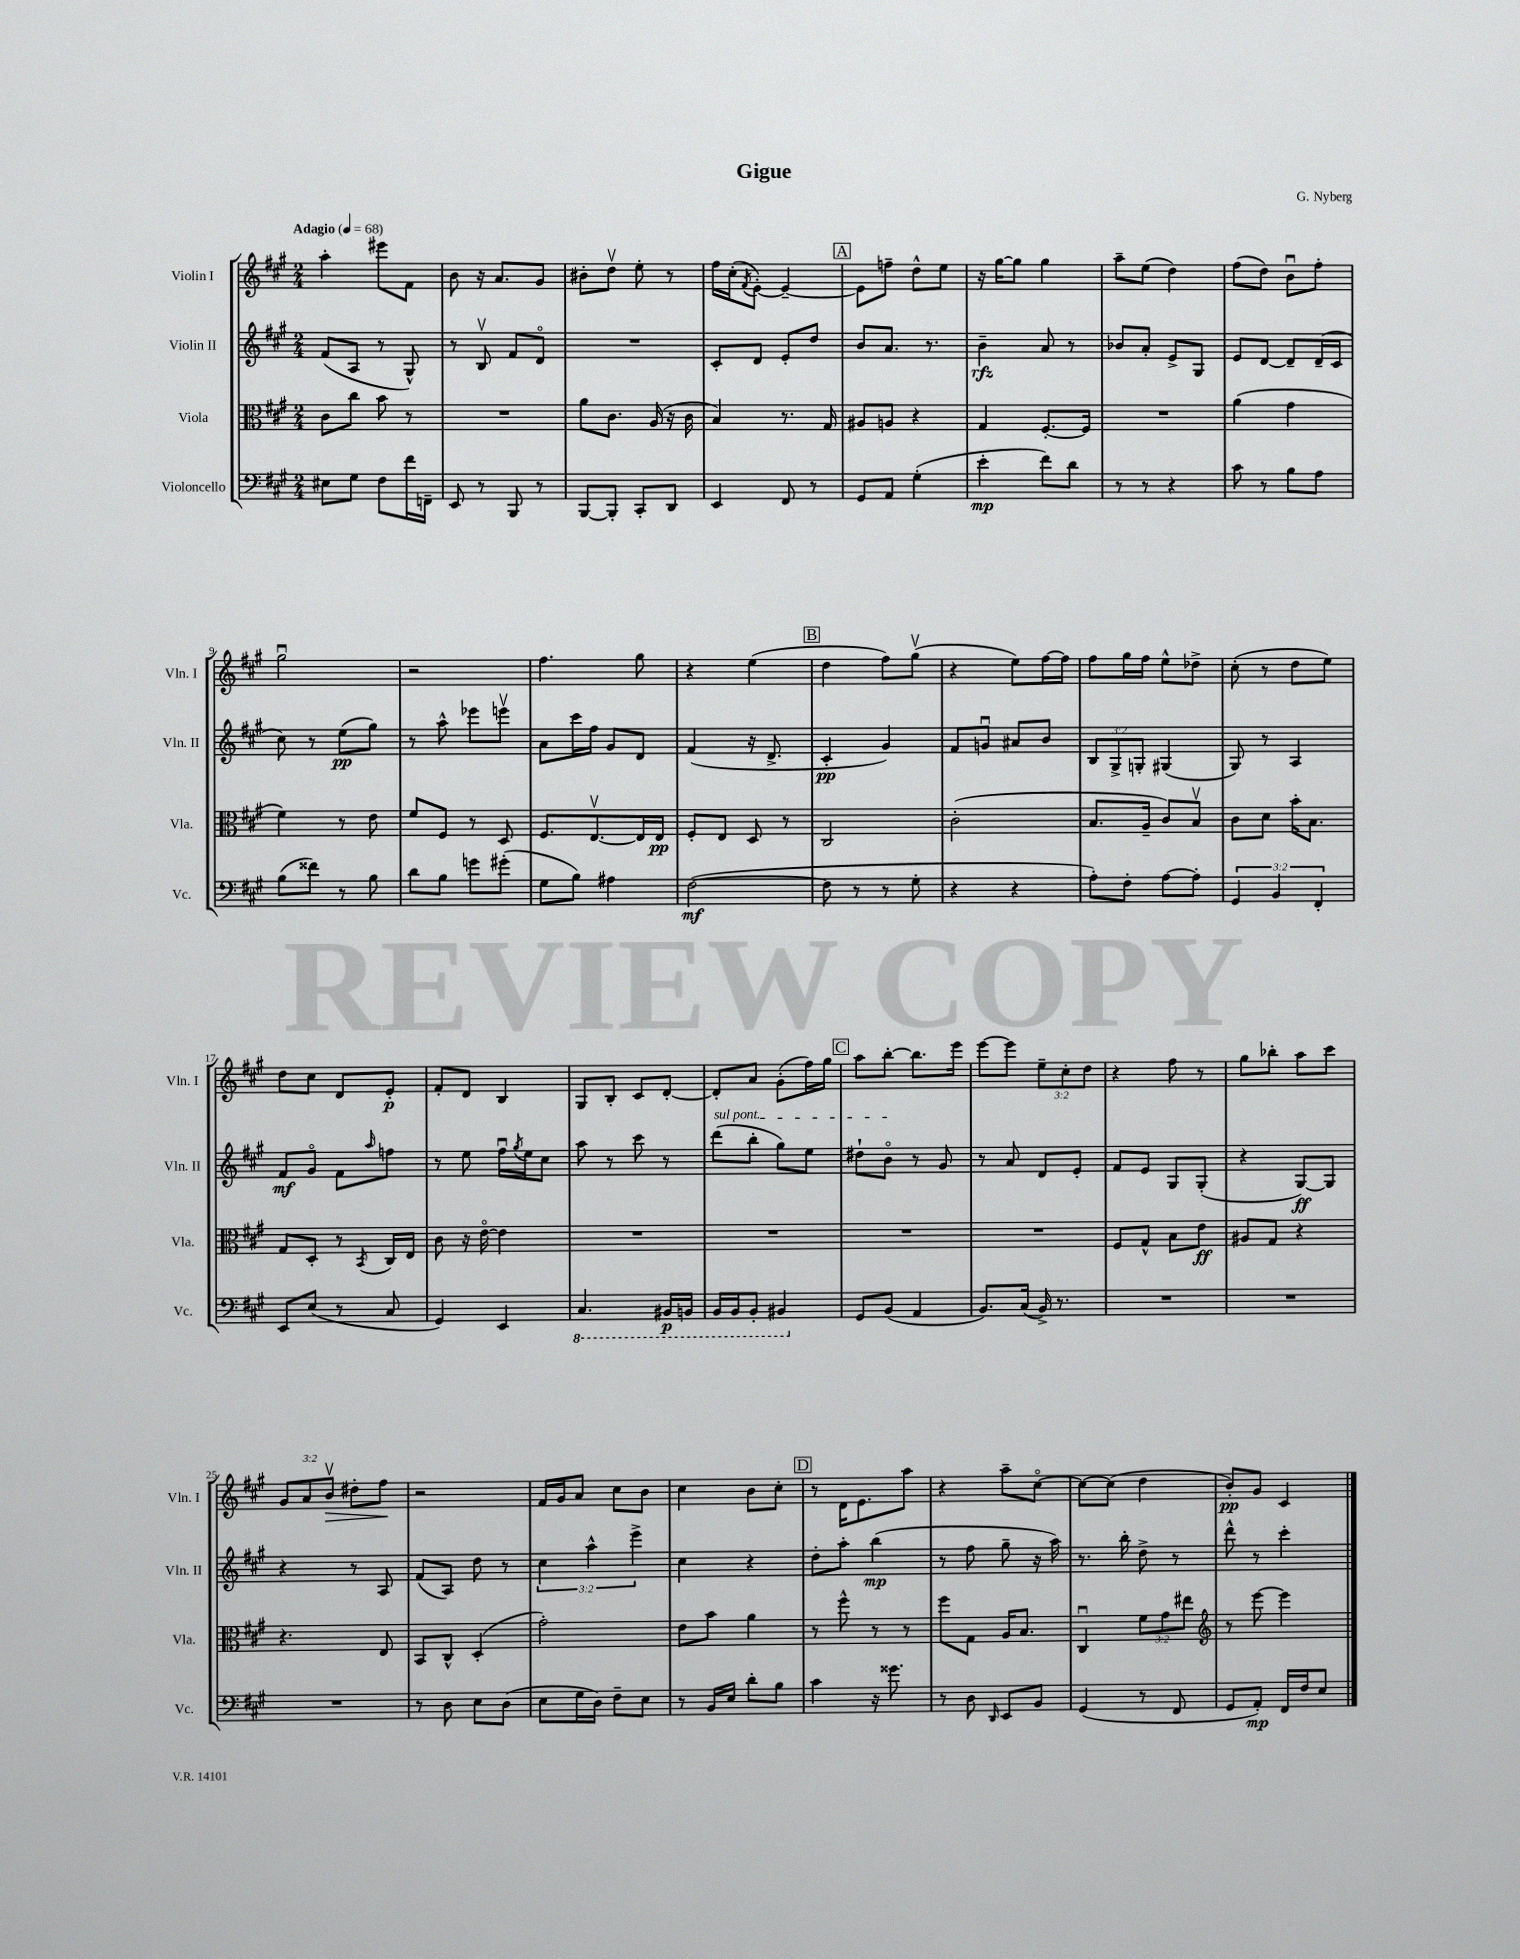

**kern	**kern	**kern	**kern
*staff4	*staff3	*staff2	*staff1
*clefF4	*clefC3	*clefG2	*clefG2
*k[f#c#g#]	*k[f#c#g#]	*k[f#c#g#]	*k[f#c#g#]
*M2/4	*M2/4	*M2/4	*M2/4
*MM68	*MM68	*MM68	*MM68
8E#	8c#	(8f#	4aa'
8G#	8cc#	8A	.
8F#	8b	8r	8eee#
16f#	8r	8G#^^)	8f#
16FF~	.	.	.
=	=	=	=
8EE	2r	8r	8b
8r	.	8Bv	16r
.	.	.	8.a
8BBB	.	8f#	.
8r	.	8do	8g#
=	=	=	=
[8BBB	8a	2r	8b#'
8BBB']	8.c#	.	8ddv
8CC#'	.	.	8ee'
.	(16A	.	.
8DD	16r	.	8r
.	16c#	.	.
=	=	=	=
4EE	4B)	8c#'	16ff#
.	.	.	(16cc#'
.	.	.	8qf#
.	.	8d	[8e')
8FF#	8.r	8e'	4e~_
8r	.	8dd	.
.	16G#	.	.
=	=	=	=
8GG#	8A#	8b	8e]
8AA	8A	8.a	8ff~
(4G#'	4r	.	8dd^^
.	.	8.r	.
.	.	.	8ee
=	=	=	=
4e'	4G#	4b~	16r
.	.	.	[16gg#
.	.	.	8gg#]
8f#)	[8.F#'	8a	4gg#
8d	.	8r	.
.	16F#]	.	.
=	=	=	=
8r	2r	8b-	8aa~
8r	.	8a'	(8ee
4r	.	8e^	4dd)
.	.	8G#	.
=	=	=	=
8c#	(4a	8e	(8ff#
8r	.	[8d	8dd)
8B	4g#	8d~]	8bu
8A	.	(16d~	8ff#'
.	.	16c#	.
=	=	=	=
(8B	4f#)	8cc#)	2gg#u
8f##)	.	8r	.
8r	8r	(8ee	.
8B	8e	8gg#)	.
=	=	=	=
8d	8f#	8r	2r
8B	8F#	8aa^^	.
8g	8r	8eee-	.
(8g#'	8D	8eeev	.
=	=	=	=
8G#	8.F#	8a	4.ff#
8B)	.	16ccc#	.
.	[8.Ev	16ff#	.
4A#	.	8g#	.
.	16E]	8d	8gg#
.	16E	.	.
=	=	=	=
([2F#	8F#'	(4f#	4r
.	8E	.	.
.	8D	16r	(4ee
.	.	8.d^	.
.	8r	.	.
=	=	=	=
8F#]	2C#	4c#'	4dd
8r	.	.	.
8r	.	4g#)	8ff#)
8G#'	.	.	(8gg#v
=	=	=	=
4r	(2c#'	8f#	4r
.	.	8gu	.
4r	.	8a#	8ee)
.	.	8b	[16ff#
.	.	.	16ff#]
=	=	=	=
8A')	8.B	12B	8ff#
.	.	12G#^	.
8F#'	.	.	16gg#
.	.	12G'	.
.	16A~	.	16ff#
[8A	8c#)	(4G#	8ee^^
8A']	8Bv	.	8dd-^
=	=	=	=
6GG#	8c#	8G#)	(8cc#'
.	8d	8r	8r
6BB	.	.	.
.	16b'	4A	8dd
.	8.B	.	.
6FF#'	.	.	.
.	.	.	8ee)
=	=	=	=
8EE	8G#	8f#	8dd
(8E	8D'	8g#o	8cc#
8r	8r	8f#	8d
.	8qBB	16qqaa	.
8C#	16C#	8ff	8e'
.	16E	.	.
=	=	=	=
4GG#)	8c#	8r	8f#'
.	16r	8ee	8d
.	[16eo	.	.
4EE	4e]	16ff#u	4B
.	.	8qgg#	.
.	.	16ee	.
.	.	8cc#	.
=	=	=	=
4.CC#	2r	8aa	8G#
.	.	8r	8B'
.	.	8ccc#	8c#
16BBB#	.	8r	[8d'
16BBB	.	.	.
=	=	=	=
16BBB	2r	(8ddd	8d']
16BBB	.	.	.
8BBB'	.	8bb'	8a
4BBB#	.	8gg#)	(8g#'
.	.	8ee	16ff#)
.	.	.	16gg#
=	=	=	=
8GG#	2r	8dd#`	8aa
(8BB	.	8bo	[8bb'
4AA	.	8r	8.bb]
.	.	8g#	.
.	.	.	16eee
=	=	=	=
8.BB)	2r	8r	[8eee
.	.	8a	8eee]
(16C#	.	.	.
16BB^)	.	8d	12ee~
8.r	.	.	.
.	.	.	12cc#'
.	.	8e'	.
.	.	.	12dd
=	=	=	=
2r	8F#	8f#	4r
.	8G#^^	8e	.
.	8B	8G#	8ff#
.	8e	(8G#'	8r
=	=	=	=
2r	8A#	4r	8gg#
.	8G#	.	8bb-'
.	4r	[8G#)	8aa
.	.	8G#]	8ccc#
=	=	=	=
2r	4.r	4r	12g#
.	.	.	12a
.	.	.	12bv
.	.	8r	8dd#'
.	8E	8A	8ff#
=	=	=	=
8r	8BB	(8f#	2r
8D	8C#^^	8A)	.
8E	(4D'	8dd	.
(8D	.	8r	.
=	=	=	=
8E	2g#')	6cc#	16f#
.	.	.	16g#
16G#	.	.	8a
.	.	6aa^^	.
16D)	.	.	.
8F#~	.	.	8cc#
.	.	6eee^	.
8E	.	.	8b
=	=	=	=
8r	8e	4cc#	4cc#
16BB	8b	.	.
16E	.	.	.
8d'	4a	4r	8b
8B	.	.	8cc#'
=	=	=	=
4c#	8r	8dd'	8r
.	8ff#^^	8aa'	16d
.	.	.	8.e
16r	8r	(4bb	.
8.g##	.	.	.
.	8r	.	8aa
=	=	=	=
8r	8ff#	8r	4r
8D	8G#	8ff#	.
16qqDD	.	.	.
8EE	16A	8gg#~	8aa~
.	8.B	.	.
8BB	.	16r	[8cc#o
.	.	16aa)	.
=	=	=	=
(4GG#	4C#u	8.r	8cc#_
.	.	.	(8cc#]
.	.	16bb'	.
8r	12f#	8dd^	4dd
.	12g#	.	.
8FF#	.	8r	.
.	12ee#	.	.
=	=	=	=
*	*clefG2	*	*
8GG#	8r	8ddd^^	8b')
8AA')	[8eee	8r	8g#
16FF#	4eee]	4ccc#'	4c#
16F#	.	.	.
8E	.	.	.
==	==	==	==
*-	*-	*-	*-
